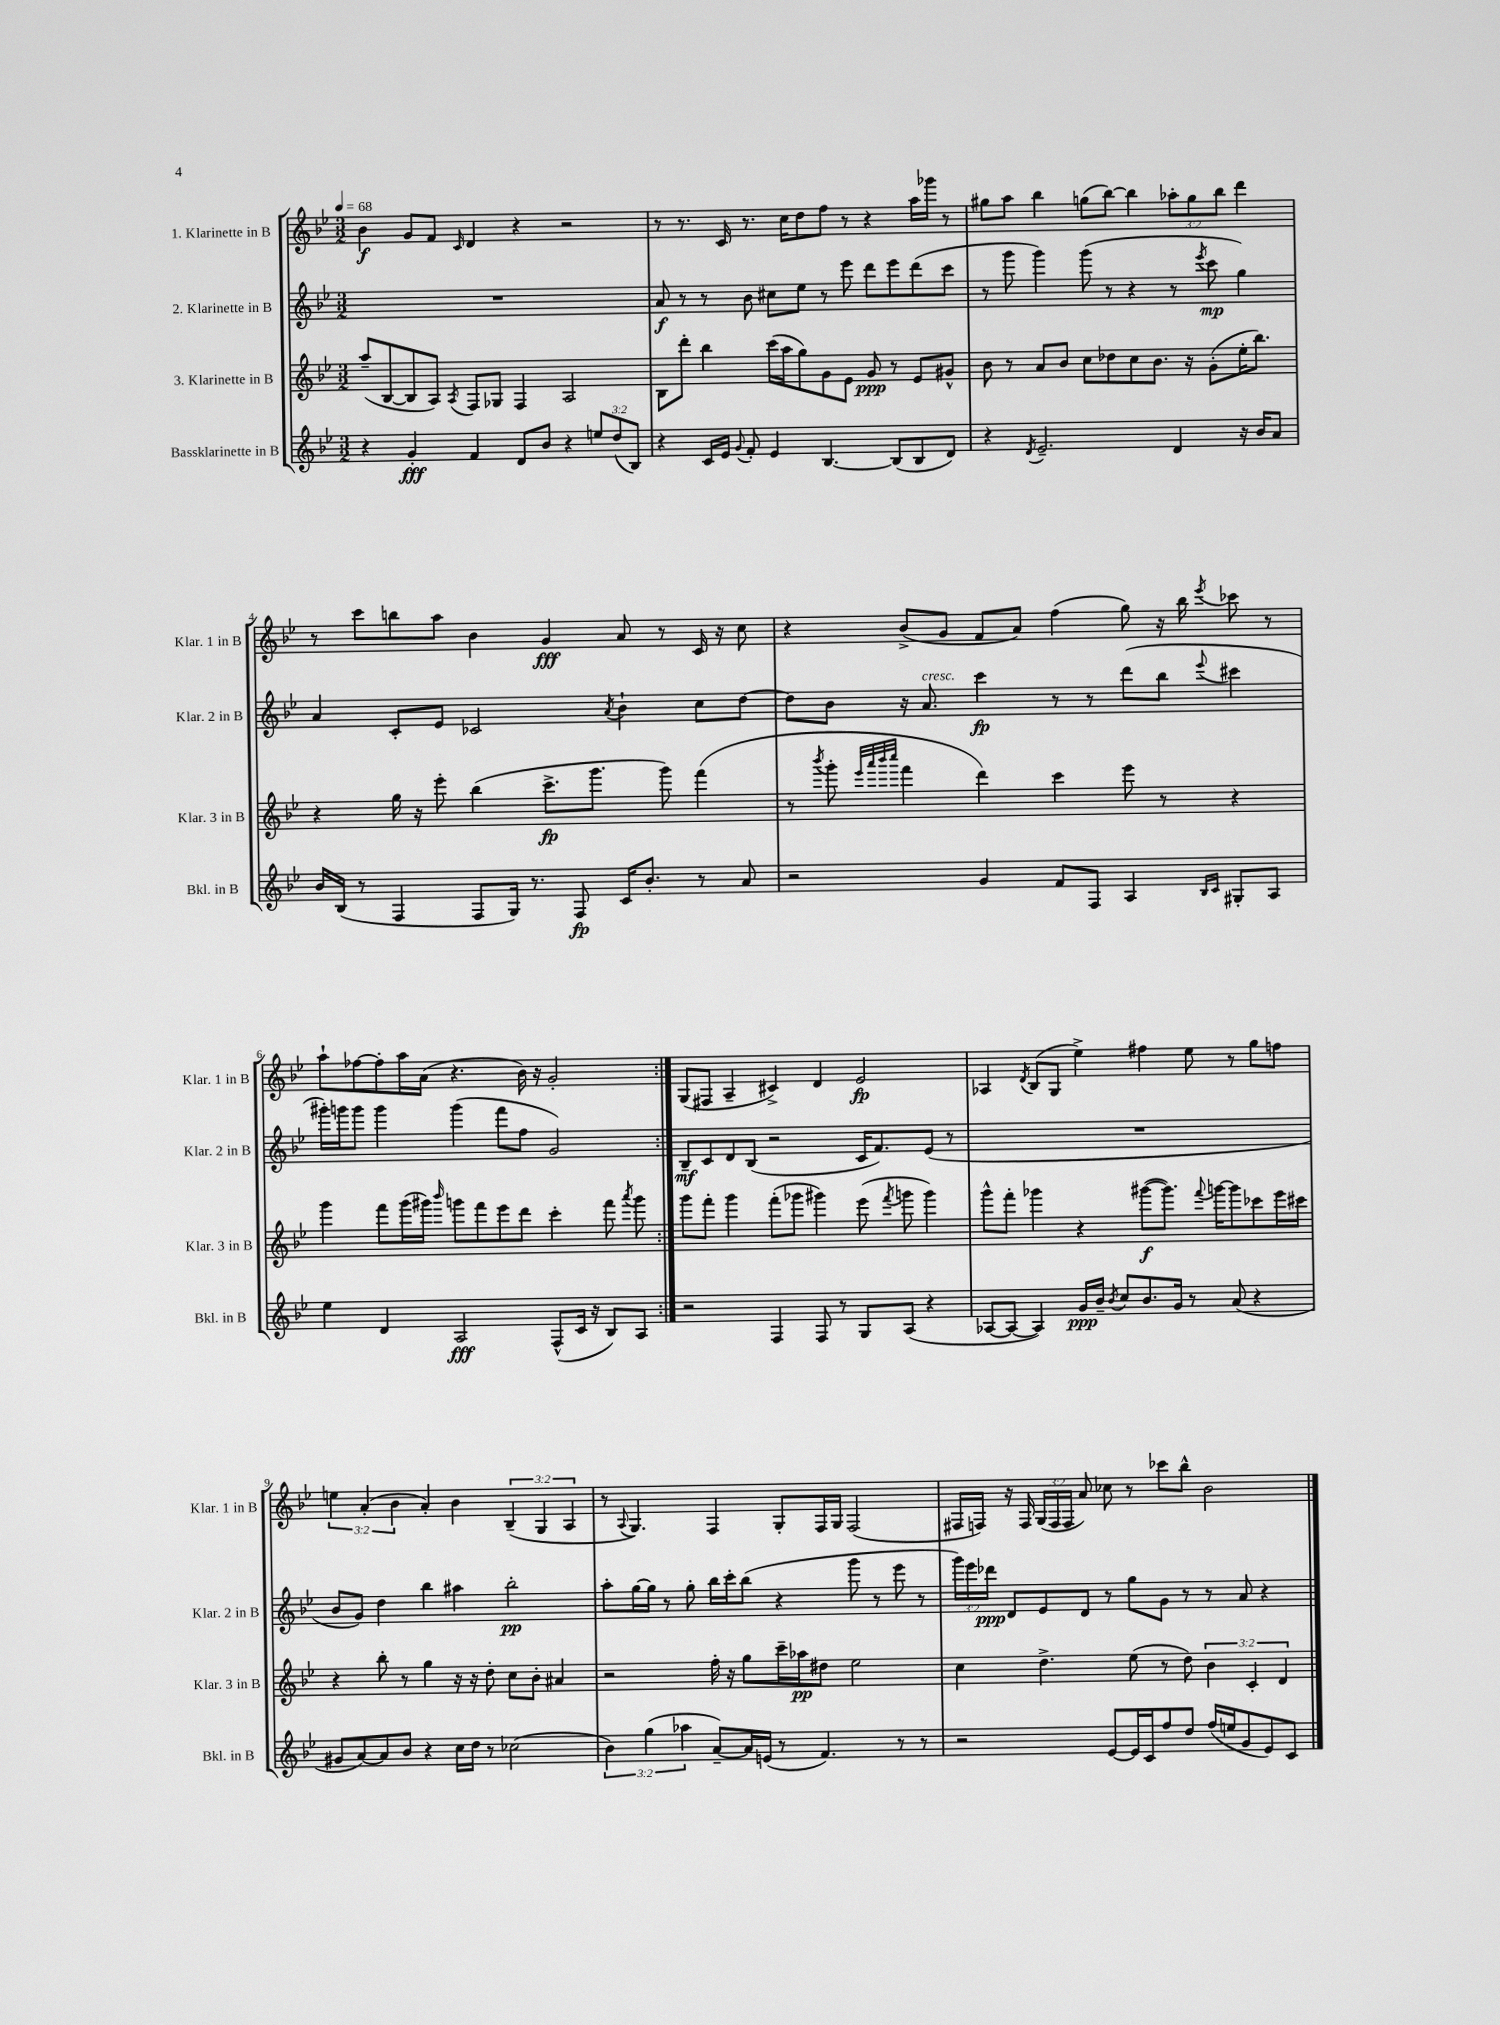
<<
\new StaffGroup <<
\new Staff = "s0" \with { instrumentName = "1. Klarinette in B" shortInstrumentName = "Klar. 1 in B" } {
    \clef treble \key bes \major \numericTimeSignature \time 3/2 \override Staff.TupletNumber.text = #tuplet-number::calc-fraction-text \tempo 4 = 68
    \autoBeamOff \repeat volta 2 { bes'4\f g'8[ f'8] \grace { c'16 } d'4 r4 r2 |
    r8 r8. c'16 r8. c''16[ d''8 f''8] r8 r4 a''16[ ges'''16] r8 |
    gis''8[ a''8] bes''4 g''8[( bes''8]~) bes''4 \tuplet 3/2 { aes''8[-. g''8 bes''8] } d'''4 |
    r8 c'''8[ b''8 a''8] bes'4 g'4\fff a'8 r8 c'16 r16 c''8 |
    r4 bes'8[->( g'8] f'8[ a'8]) f''4( g''8) r16 bes''16 \acciaccatura { ees'''8 } ces'''8 r8 |
    a''8[-! fes''8~ fes''8-. a''16 a'16]( r4. bes'16) r16 g'2-. | }
    g8[( fis8] a4-- cis'4->) d'4 ees'2\fp |
    aes4 \acciaccatura { d'8 } bes8[( g8] ees''4->) fis''4 ees''8 r8 g''8[ f''8] |
    \tuplet 3/2 { e''4 a'4-.( bes'4 } a'4-.) bes'4 \tuplet 3/2 { bes4--( g4 a4 } |
    r8 \appoggiatura { a8 } g4.) f4 g8[-. f16 g16] f2( |
    fis16[ f16]) r16 f16 \tuplet 3/2 { g16[( f16 f16] } a'8) ces''8 r8 ces'''8[ bes''8]-^ bes'2 \bar "|." |
}
\new Staff = "s1" \with { instrumentName = "2. Klarinette in B" shortInstrumentName = "Klar. 2 in B" } {
    \clef treble \key bes \major \numericTimeSignature \time 3/2 \override Staff.TupletNumber.text = #tuplet-number::calc-fraction-text
    \autoBeamOff \repeat volta 2 { R1. |
    a'8\f r8 r8 bes'8 cis''8[ ees''8] r8 ees'''8 d'''8[ ees'''8 d'''8( c'''8] |
    r8 g'''8 g'''4) g'''8( r8 r4 r8 \acciaccatura { ees'''8 } c'''8\mp g''4) |
    a'4 c'8[-. ees'8] ces'2 \acciaccatura { a'8 } bes'4-! c''8[ d''8]~ |
    d''8[ bes'8] r16 a'8.^\markup { \italic "cresc." } c'''4\fp r8 r8 d'''8[( bes''8] \appoggiatura { ees'''8 } cis'''4 |
    gis'''16[-.) g'''16 g'''8] g'''4 g'''4( f'''8[ f''8] g'2) | }
    bes8[--\mf c'8 d'8 bes8]( r2 c'16[ f'8.) ees'8]( r8 |
    R1. |
    bes'8[ g'8]) d''4 bes''4 ais''4 bes''2-.\pp |
    a''8[-. g''16~ g''16] r8 g''8-. bes''16[ c'''16-. bes''8]( r4 g'''8 r8 ees'''8 r8 |
    \tuplet 3/2 { g'''16[) ees'''16 des'''16]\ppp } d'8[ ees'8 d'8] r8 g''8[ g'8] r8 r8 a'8 r4 \bar "|." |
}
\new Staff = "s2" \with { instrumentName = "3. Klarinette in B" shortInstrumentName = "Klar. 3 in B" } {
    \clef treble \key bes \major \numericTimeSignature \time 3/2 \override Staff.TupletNumber.text = #tuplet-number::calc-fraction-text
    \autoBeamOff \repeat volta 2 { a''8[--( bes8~ bes8 a8]) \acciaccatura { a8 } f8[ ges8] f4 a2 |
    bes8[ d'''8]-. bes''4 c'''16[( a''16 g''8) g'8 ees'8] g'8\ppp r8 ees'8[ gis'8]-^ |
    bes'8 r8 a'8[ bes'8] c''8[ des''8 c''8 bes'8.] r16 g'8[-.( ees''16-. bes''8.]) |
    r4 g''16 r16 ees'''8-. bes''4( c'''8.[->\fp g'''8.] g'''8) f'''4( |
    r8 \acciaccatura { bes'''8 } g'''8-. \grace { ees'''32[ a'''32 bes'''32 c''''32] } f'''4 d'''4) c'''4 ees'''8 r8 r4 |
    g'''4 f'''8[ g'''16( gis'''16]) \grace { bes'''16 } g'''8[ f'''8 ees'''8 d'''8] c'''4-. f'''8 \acciaccatura { a'''8 } g'''8 | }
    g'''8[ f'''8]-. g'''4 f'''8[-.( ges'''8] gis'''4) ees'''8( \acciaccatura { f'''8 } g'''8 g'''4) |
    g'''8[-^ f'''8]-. ges'''4 r4 gis'''8[~\f( gis'''8.]) \appoggiatura { f'''8 } g'''16[~ g'''8 ces'''8 ees'''16 cis'''16] |
    r4 bes''8-. r8 g''4 r16 r16 d''8-. c''8[ bes'8]-. ais'4 |
    r2 f''16-. r16 g''8[ c'''16-- aes''16\pp dis''8] ees''2 |
    c''4 d''4.-> ees''8( r8 d''8) \tuplet 3/2 { bes'4 c'4-. d'4 } \bar "|." |
}
\new Staff = "s3" \with { instrumentName = "Bassklarinette in B" shortInstrumentName = "Bkl. in B" } {
    \clef treble \key bes \major \numericTimeSignature \time 3/2 \override Staff.TupletNumber.text = #tuplet-number::calc-fraction-text
    \autoBeamOff \repeat volta 2 { r4 g'4-.\fff f'4 d'8[ bes'8] r4 \tuplet 3/2 { e''8[ d''8( bes8]) } |
    r4 c'16[ ees'16] \appoggiatura { g'8 } f'8-. ees'4 bes4.~ bes8[( bes8 d'8]) |
    r4 \acciaccatura { d'8 } ees'2.-- d'4 r16 bes'16[ a'8] |
    bes'16[ bes16]( r8 f4 f8[ g16]) r8. f8\fp c'16[ bes'8.]-. r8 a'8 |
    r2 g'4 f'8[ f8] a4 \grace { bes16[ c'16] } gis8[-. a8] |
    ees''4 d'4 a2\fff f8[-^( c'16] r16 bes8[) a8] | }
    r2 f4 f8 r8 g8[ a8]( r4 |
    aes8[~ aes8]~ aes4) g'16[\ppp bes'16]-- \acciaccatura { bes'8 } c''8[ bes'8. g'16] r8 a'8( r4 |
    gis'8[ a'8~) a'8 bes'8] r4 c''16[ d''16] r8 ces''2( |
    \tuplet 3/2 { bes'4) g''4( aes''4 } a'8[~--) a'16 e'16]( r8 f'4.) r8 r8 |
    r2 ees'8[~ ees'16 c'16 f''8 d''8] f''16[( e''16 g'8 ees'8) c'8] \bar "|." |
}
>>
>>
